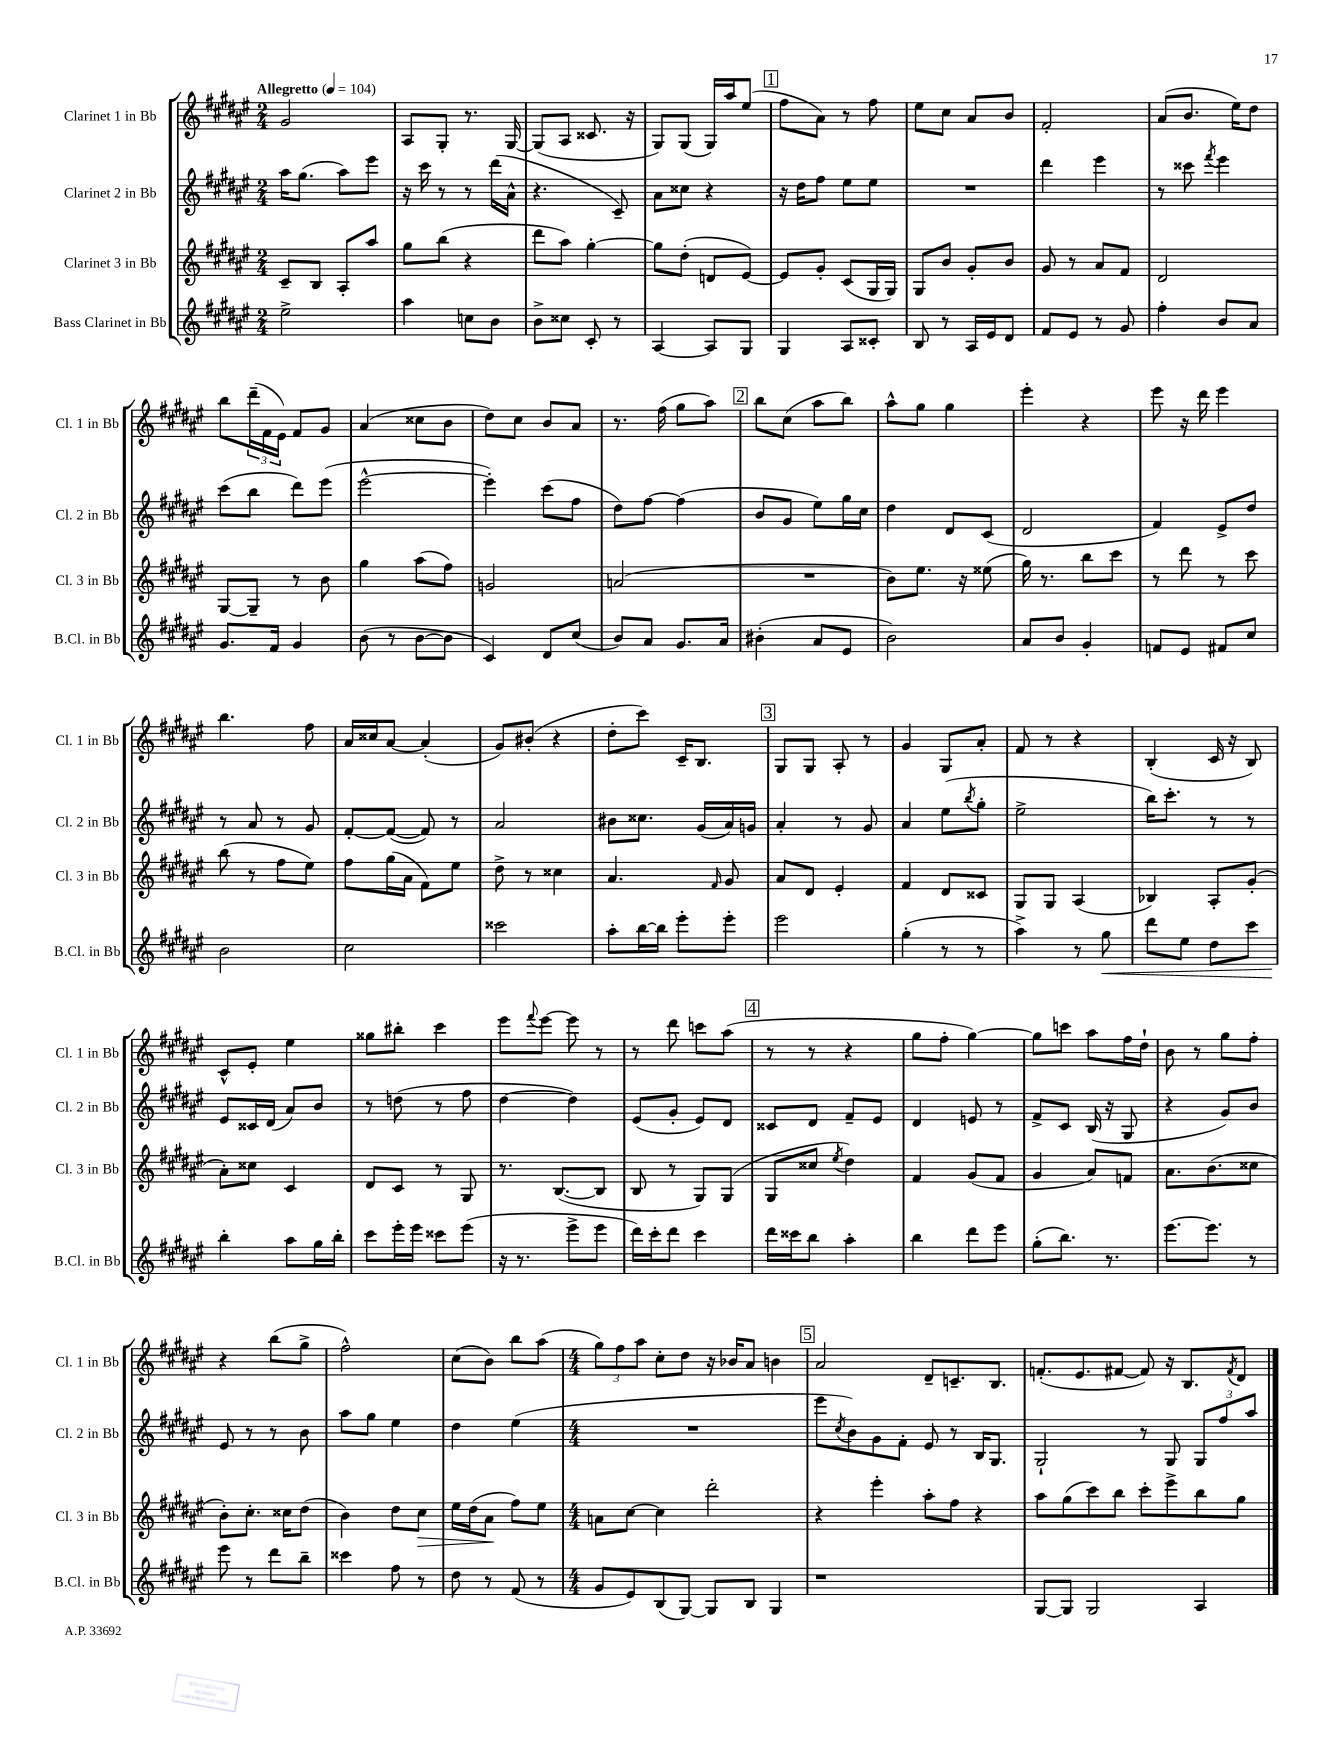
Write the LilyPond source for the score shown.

<<
\new StaffGroup <<
\new Staff = "s0" \with { instrumentName = "Clarinet 1 in Bb" shortInstrumentName = "Cl. 1 in Bb" } {
    \clef treble \key fis \major \numericTimeSignature \time 2/4 \tempo "Allegretto" 4 = 104
    gis'2 |
    ais8 gis8-. r8. gis16~ |
    gis8( ais8 cisis'8. r16 |
    gis8) gis8( gis16) ais''16 eis''8( |
    \mark \markup { \box "1" } fis''8 ais'8) r8 fis''8 |
    eis''8 cis''8 ais'8 b'8 |
    fis'2-. |
    ais'8( b'8. eis''16) dis''8 |
    b''8 \tuplet 3/2 { dis'''16--( fis'16 eis'16) } fis'8 gis'8 |
    ais'4( cisis''8 b'8 |
    dis''8) cis''8 b'8 ais'8 |
    r8. fis''16( gis''8 ais''8) |
    \mark \markup { \box "2" } b''8 cis''8( ais''8 b''8) |
    ais''8-^ gis''8 gis''4 |
    eis'''4-. r4 |
    eis'''8 r16 dis'''16 eis'''4 |
    b''4. fis''8 |
    ais'16 cisis''16 ais'8~ ais'4-.( |
    gis'8) bis'8-.( r4 |
    dis''8-. cis'''8) cis'16-- b8. |
    \mark \markup { \box "3" } gis8 gis8 ais8-. r8 |
    gis'4 gis8 ais'8-. |
    fis'8 r8 r4 |
    b4-.( cis'16 r16 b8) |
    cis'8-^ eis'8-. eis''4 |
    gisis''8 bis''8-. cis'''4 |
    eis'''8 \appoggiatura { fis'''8 } eis'''8~ eis'''8 r8 |
    r8 dis'''8 c'''8 ais''8( |
    \mark \markup { \box "4" } r8 r8 r4 |
    gis''8 fis''8-. gis''4~) |
    gis''8 c'''8 ais''8 fis''16 dis''16-! |
    b'8 r8 gis''8 fis''8-. |
    r4 b''8( gis''8-> |
    fis''2-^) |
    cis''8( b'8) b''8 ais''8( |
    \numericTimeSignature \time 4/4 \tuplet 3/2 { gis''8) fis''8 ais''8 } cis''8-. dis''8 r16 bes'16 ais'8 b'4 |
    \mark \markup { \box "5" } ais'2 dis'8-- c'8.-- b8. |
    f'8.-.( eis'8. fis'8~ fis'8) r16 b8. \acciaccatura { fis'8 } dis'8 \bar "|." |
}
\new Staff = "s1" \with { instrumentName = "Clarinet 2 in Bb" shortInstrumentName = "Cl. 2 in Bb" } {
    \clef treble \key fis \major \numericTimeSignature \time 2/4
    ais''16 gis''8.( ais''8) eis'''8 |
    r16 cis'''16 r8 r8 dis'''16( ais'16-^ |
    r4. cis'8--) |
    ais'8 cisis''8 r4 |
    \mark \markup { \box "1" } r16 dis''16 fis''8 eis''8 eis''8 |
    R2 |
    dis'''4 eis'''4 |
    r8 cisis'''8 \acciaccatura { fis'''8 } eis'''4 |
    cis'''8( b''8 dis'''8) eis'''8( |
    eis'''2~-^ |
    eis'''4-.) cis'''8( fis''8 |
    dis''8) fis''8~ fis''4( |
    \mark \markup { \box "2" } b'8 gis'8 eis''8) gis''16 cis''16 |
    dis''4 dis'8 cis'8( |
    dis'2 |
    fis'4) eis'8-> dis''8 |
    r8 ais'8 r8 gis'8 |
    fis'8~-. fis'8~( fis'8) r8 |
    ais'2 |
    bis'8 cisis''8. gis'16( ais'16) g'16 |
    \mark \markup { \box "3" } ais'4-. r8 gis'8 |
    ais'4 eis''8( \acciaccatura { b''8 } gis''8-. |
    eis''2-> |
    b''16) cis'''8.-. r8 r8 |
    eis'8 cisis'16 dis'16( ais'8) b'8 |
    r8 d''8( r8 fis''8 |
    dis''4~ dis''4) |
    eis'8( gis'8-. eis'8) dis'8 |
    \mark \markup { \box "4" } cisis'8 dis'8 fis'8-- eis'8 |
    dis'4 e'8 r8 |
    fis'8-> cis'8 b16( r16 gis8 |
    r4 gis'8) b'8 |
    eis'8 r8 r8 b'8 |
    ais''8 gis''8 eis''4 |
    dis''4 eis''4( |
    \numericTimeSignature \time 4/4 R1 |
    \mark \markup { \box "5" } eis'''8 \acciaccatura { cis''8 } b'8) gis'8 fis'8-. eis'8 r8 b16 gis8. |
    gis2-! r8 gis8 \tuplet 3/2 { gis8 fis''8 ais''8 } \bar "|." |
}
\new Staff = "s2" \with { instrumentName = "Clarinet 3 in Bb" shortInstrumentName = "Cl. 3 in Bb" } {
    \clef treble \key fis \major \numericTimeSignature \time 2/4
    cis'8-- b8 ais8-. ais''8 |
    gis''8 b''8( r4 |
    dis'''8 ais''8) gis''4~-. |
    gis''8 dis''8-.( d'8 eis'8~) |
    \mark \markup { \box "1" } eis'8 gis'8-. cis'8( gis16 gis16) |
    gis8 b'8 gis'8-. b'8 |
    gis'8 r8 ais'8 fis'8 |
    dis'2 |
    gis8~ gis8-- r8 b'8 |
    gis''4 ais''8( fis''8) |
    g'2 |
    a'2( |
    \mark \markup { \box "2" } R2 |
    b'8) eis''8. r16 eisis''8( |
    gis''16) r8. b''8 cis'''8 |
    r8 dis'''8 r8 cis'''8 |
    b''8( r8 fis''8 eis''8) |
    fis''8 gis''16( ais'16 fis'8) eis''8 |
    dis''8-> r8 cisis''4 |
    ais'4. \grace { fis'16 } gis'8 |
    \mark \markup { \box "3" } ais'8 dis'8 eis'4-. |
    fis'4 dis'8 cisis'8 |
    gis8 gis8 ais4( |
    bes4) ais8-. gis'8-.( |
    ais'8-.) cisis''8 cis'4 |
    dis'8 cis'8 r8 gis8 |
    r8. b8.~( b8 |
    b8 r8 gis8) gis8( |
    \mark \markup { \box "4" } gis8 cisis''8 \acciaccatura { eis''8 } dis''4) |
    fis'4 gis'8( fis'8 |
    gis'4 ais'8) f'8 |
    ais'8. b'8.( cisis''8 |
    b'8-.) cis''8.-. cisis''16 dis''8( |
    b'4) dis''8 cis''8\> |
    eis''16 dis''16( ais'8\! fis''8) eis''8 |
    \numericTimeSignature \time 4/4 a'8 cis''8~ cis''4 dis'''2-. |
    \mark \markup { \box "5" } r4 eis'''4-. ais''8-. fis''8 r4 |
    ais''8 gis''8( cis'''8) b''8 cis'''8-. eis'''8-> b''8 gis''8 \bar "|." |
}
\new Staff = "s3" \with { instrumentName = "Bass Clarinet in Bb" shortInstrumentName = "B.Cl. in Bb" } {
    \clef treble \key fis \major \numericTimeSignature \time 2/4
    eis''2-> |
    ais''4 c''8 b'8 |
    b'8-> cisis''8 cis'8-. r8 |
    ais4~ ais8 gis8 |
    \mark \markup { \box "1" } gis4 ais8 cisis'8-. |
    b8 r8 ais16 eis'16 dis'8 |
    fis'8 eis'8 r8 gis'8 |
    fis''4-. b'8 ais'8 |
    gis'8. fis'16 gis'4 |
    b'8( r8 b'8~ b'8 |
    cis'4) dis'8 cis''8( |
    b'8) ais'8 gis'8. ais'16 |
    \mark \markup { \box "2" } bis'4-.( ais'8 eis'8 |
    b'2) |
    ais'8 b'8 gis'4-. |
    f'8 eis'8 fis'8 cis''8 |
    b'2 |
    cis''2 |
    cisis'''2 |
    ais''8-. b''16~ b''16 eis'''8-. eis'''8-. |
    \mark \markup { \box "3" } eis'''2 |
    gis''4-.( r8 r8 |
    ais''4->) r8 gis''8\< |
    dis'''8 eis''8 dis''8 cis'''8 |
    b''4-.\! ais''8 gis''16 b''16-. |
    cis'''8 eis'''16-. eis'''16 cisis'''8 eis'''8( |
    r16 r8. eis'''8-> eis'''8 |
    dis'''16) cis'''16-. dis'''8 cis'''4 |
    \mark \markup { \box "4" } dis'''16 cisis'''16 b''8 ais''4-. |
    b''4 dis'''8 eis'''8 |
    gis''8-.( b''8.) r8. |
    eis'''8.~ eis'''8. r8 |
    eis'''8 r8 dis'''8 b''8-- |
    cisis'''4 fis''8 r8 |
    dis''8 r8 fis'8( r8 |
    \numericTimeSignature \time 4/4 gis'8 eis'8) b8( gis8~) gis8 b8 gis4 |
    \mark \markup { \box "5" } r1 |
    gis8~ gis8 gis2 ais4 \bar "|." |
}
>>
>>
\layout { \context { \Score \remove "Bar_number_engraver" } }
